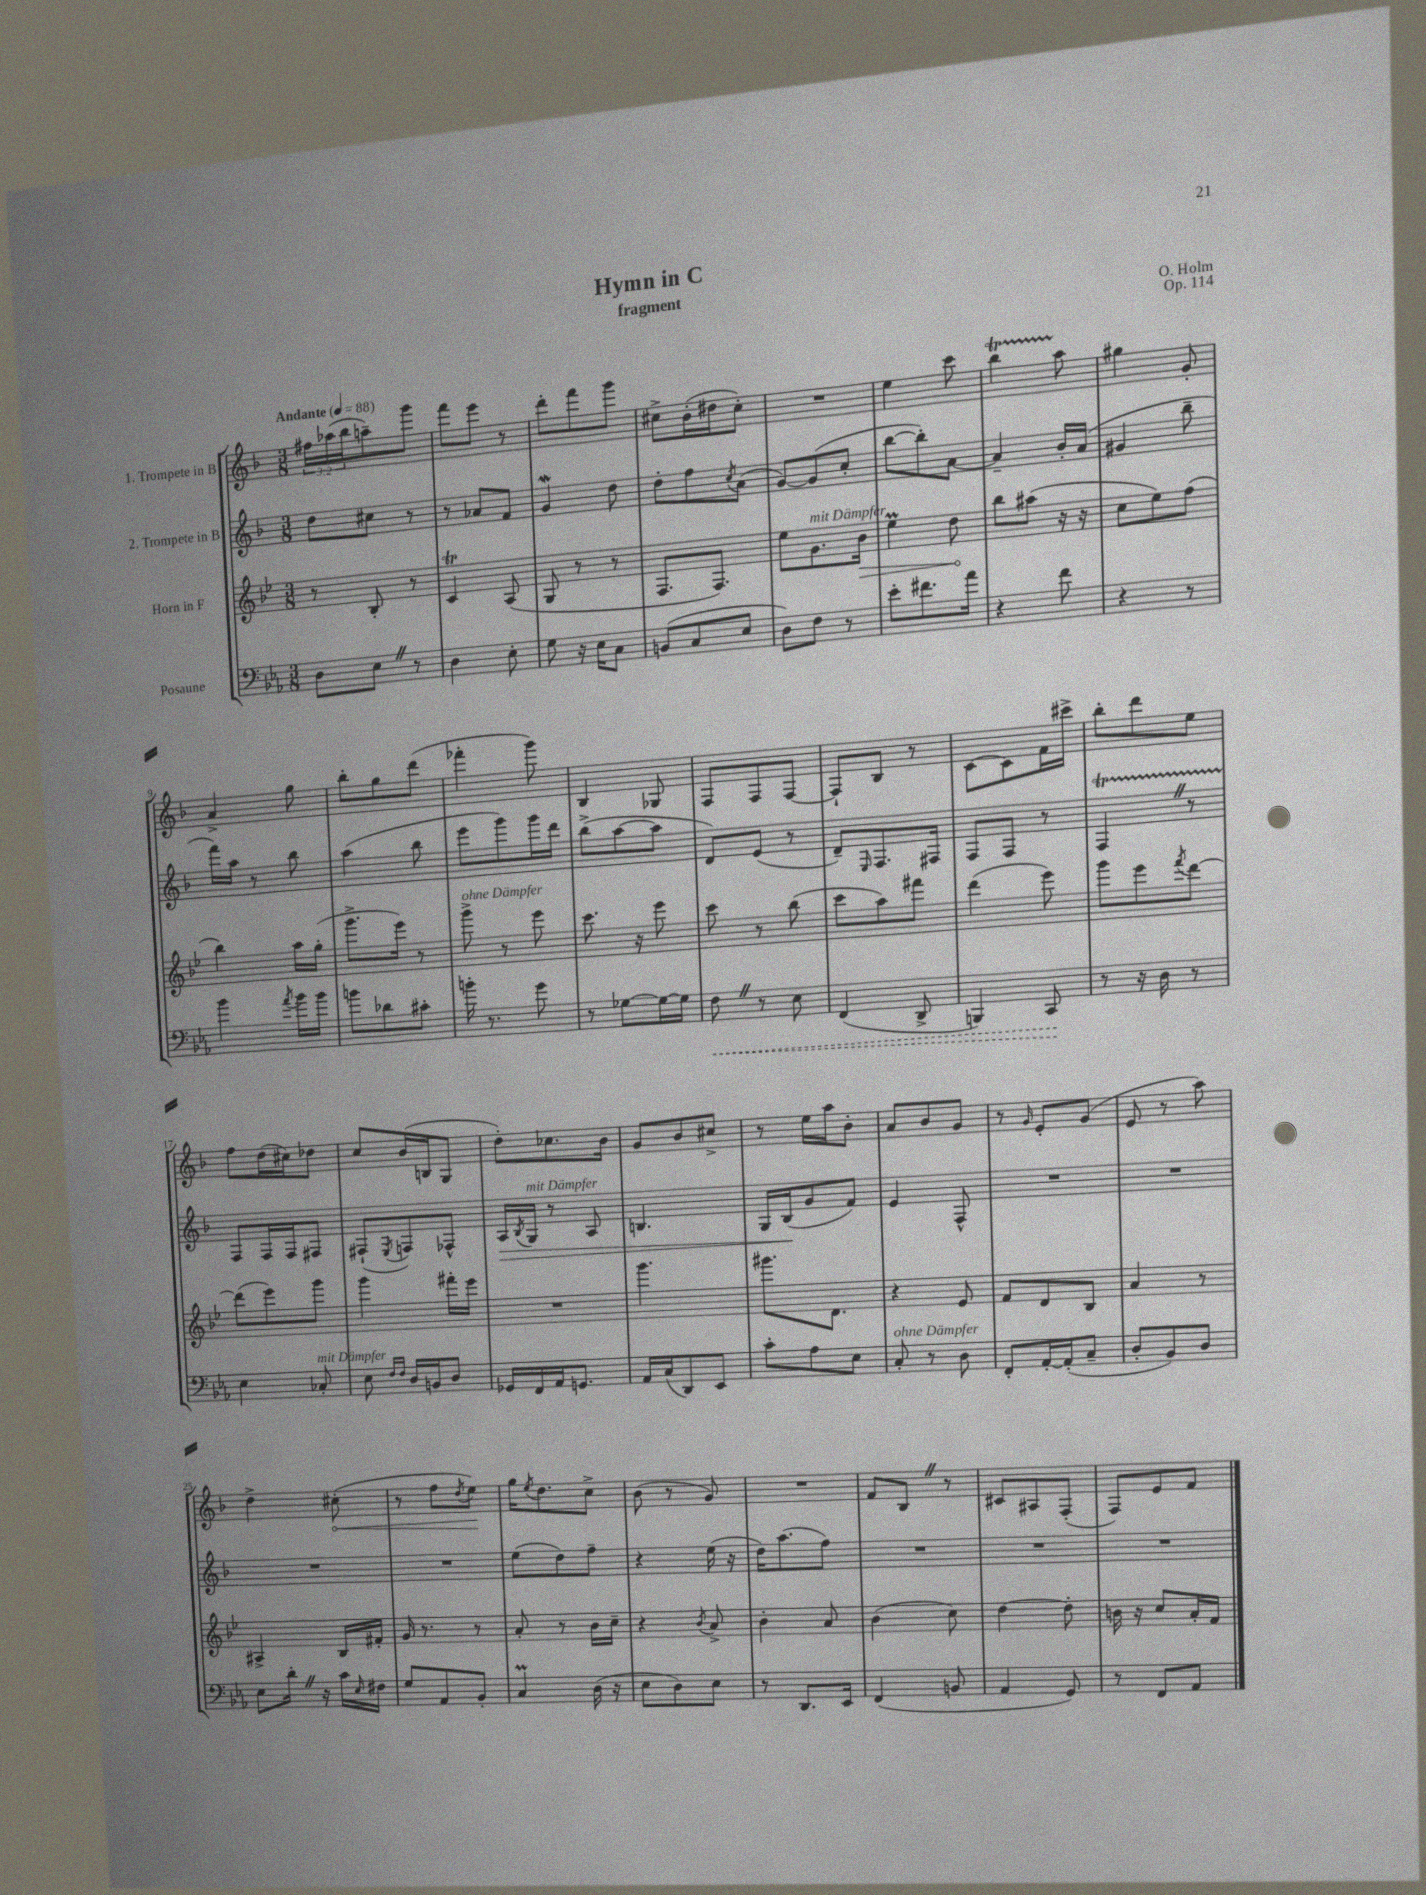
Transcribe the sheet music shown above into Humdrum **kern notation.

**kern	**kern	**kern	**kern
*staff4	*staff3	*staff2	*staff1
*clefF4	*clefG2	*clefG2	*clefG2
*k[b-e-a-]	*k[b-e-]	*k[b-]	*k[b-]
*M3/8	*M3/8	*M3/8	*M3/8
*MM88	*MM88	*MM88	*MM88
8D	8r	8dd	24ff#
.	.	.	(24aa-
.	.	.	24bb-
8E-	8B-'	8cc#	8aa~)
8r	8r	8r	8ggg
=	=	=	=
4D	4c	8r	8fff
.	.	8a-	8eee
8E-'	(8A	8f	8r
=	=	=	=
8G	8G	4g	8ddd'
16r	8r	.	8fff
16E-	.	.	.
8C	8r	8dd	8ggg
=	=	=	=
(8BB	8.F	8dd'	8cc#^
8C	.	8ff	(16b-'
.	8.F)	.	16dd#
.	.	8qcc	.
8E-	.	(8a	8cc#')
=	=	=	=
8D)	8ee-	[8g)	4.r
8F	8.g	(8g]	.
8r	.	8cc'	.
.	16b-	.	.
=	=	=	=
8e-'	4ee-	[8bb-	4ee
8.f#	.	8bb-'])	.
.	8dd	[8a	8ccc
16a-	.	.	.
=	=	=	=
4r	8bb-	4a~]	4bb-
.	(8aa#	.	.
8f	16r	16b-'	8aa
.	16r	(16a	.
=	=	=	=
4r	8cc	4g#	4gg#
.	8ee-)	.	.
8r	(8ff	8bb-~	8g'
=	=	=	=
4b-	4bb-)	16fff)	4a^
.	.	16aa	.
.	.	8r	.
8qa-	.	.	.
16b-	16aa	8bb-	8gg
16b-	(16gg'	.	.
=	=	=	=
8b	8.ggg^	(4aa	8bb-'
8d-	.	.	8gg
.	16eee-)	.	.
8c#'	8r	8bb-	(8ddd
=	=	=	=
16b'	8ggg^	8eee	4fff-'
8.r	.	.	.
.	8r	8ggg)	.
8g	8eee-	16ggg	8ggg)
.	.	16ddd	.
=	=	=	=
8r	8.ccc	(8bb-^	4B-
[8G-	.	[8aa	.
.	16r	.	.
16G-_	8eee-	8aa]	8G-
16G-]	.	.	.
=	=	=	=
8F	8ccc	8d)	8F
8r	8r	(8e	8F
8E-	(8bb-	8r	[8F
=	=	=	=
(4FF	8ccc	8d~)	8F`]
.	.	16qqE	.
.	8aa)	8.F	8B-
8DD^	8fff#	.	8r
.	.	16F#	.
=	=	=	=
4BBB)	(4ddd	8F	[8c
.	.	8F	8c]
8CC	8eee-)	8r	16f
.	.	.	16ccc#^
=	=	=	=
8r	8ggg	4F	8bb-'
16r	8eee-	.	8ddd
16D	.	.	.
.	8qfff	.	.
8r	[8ddd	8r	8ee
=	=	=	=
4E-	(8ddd]	8F	8ff
.	8eee-)	16F	(16dd
.	.	16F	16cc#)
8C-'	8ggg	8F#	8dd-
=	=	=	=
8E-	4ggg	(8F#`	8cc
16qqF	.	.	.
16qqF	.	8qE	.
16D	.	8F)	(16b-
16BB	.	.	16B
8D	16fff#'	8F-^^	8G
.	16eee-	.	.
=	=	=	=
16GG-	4.r	16A	8dd')
.	.	8qB-	.
16FF	.	16G	.
16AA-	.	8r	8.cc-
8.GG	.	.	.
.	.	8A	.
.	.	.	16b-
=	=	=	=
16AA-	4.ggg	4.B	8g
(16C	.	.	.
8DD)	.	.	8b-
8EE-	.	.	8cc#^
=	=	=	=
8c'	8.ggg#	16G	8r
.	.	(16B-	.
8A-	.	8g	16ee
.	8.d	.	16aa
8E-	.	8f)	8b-'
=	=	=	=
8C'	4r	4e	8a
8r	.	.	8b-
8D	8e-	8F^^	8g
=	=	=	=
8FF'	8f	4.r	8r
.	.	.	16qqg
[16AA-'	8d	.	8e'
(16AA-']	.	.	.
8C~	8B-	.	(8g
=	=	=	=
8D'	4a	4.r	8e
8BB-)	.	.	8r
8D	8r	.	8aa)
=	=	=	=
8E-	4A#^	4.r	4dd^
16d'	.	.	.
16r	.	.	.
16c	16B-	.	(8cc#'
16qqE-	.	.	.
16F#	16f#'	.	.
=	=	=	=
8G	16g	4.r	8r
.	8.r	.	.
8AA-	.	.	8ff
.	.	.	8qdd
8BB-'	8r	.	8ee)
=	=	=	=
4C	8a'	(8ee	16gg
.	.	.	8qee
.	.	.	8.dd
.	8r	8dd)	.
(16D	16b-	8ff~	8cc^
16r	16cc~	.	.
=	=	=	=
8E-	4r	4r	(8b-
8D)	.	.	8r
.	8qb-	.	.
8E-	8a^	(16ee	8g)
.	.	16r	.
=	=	=	=
8r	4b-'	16dd)	4.r
.	.	(8.aa	.
8.DD	.	.	.
.	8a	8ff)	.
16EE-	.	.	.
=	=	=	=
(4FF	(4b-	4.r	8f
.	.	.	8B-
8BB	8cc)	.	8r
=	=	=	=
4AA-	[4dd	4.r	8c#
.	.	.	8A#
8GG)	8dd']	.	(8F'
=	=	=	=
8r	16b	4.r	8F)
.	16r	.	.
8FF	8cc	.	8e
8AA-	16a'	.	8f
.	16f	.	.
==	==	==	==
*-	*-	*-	*-
